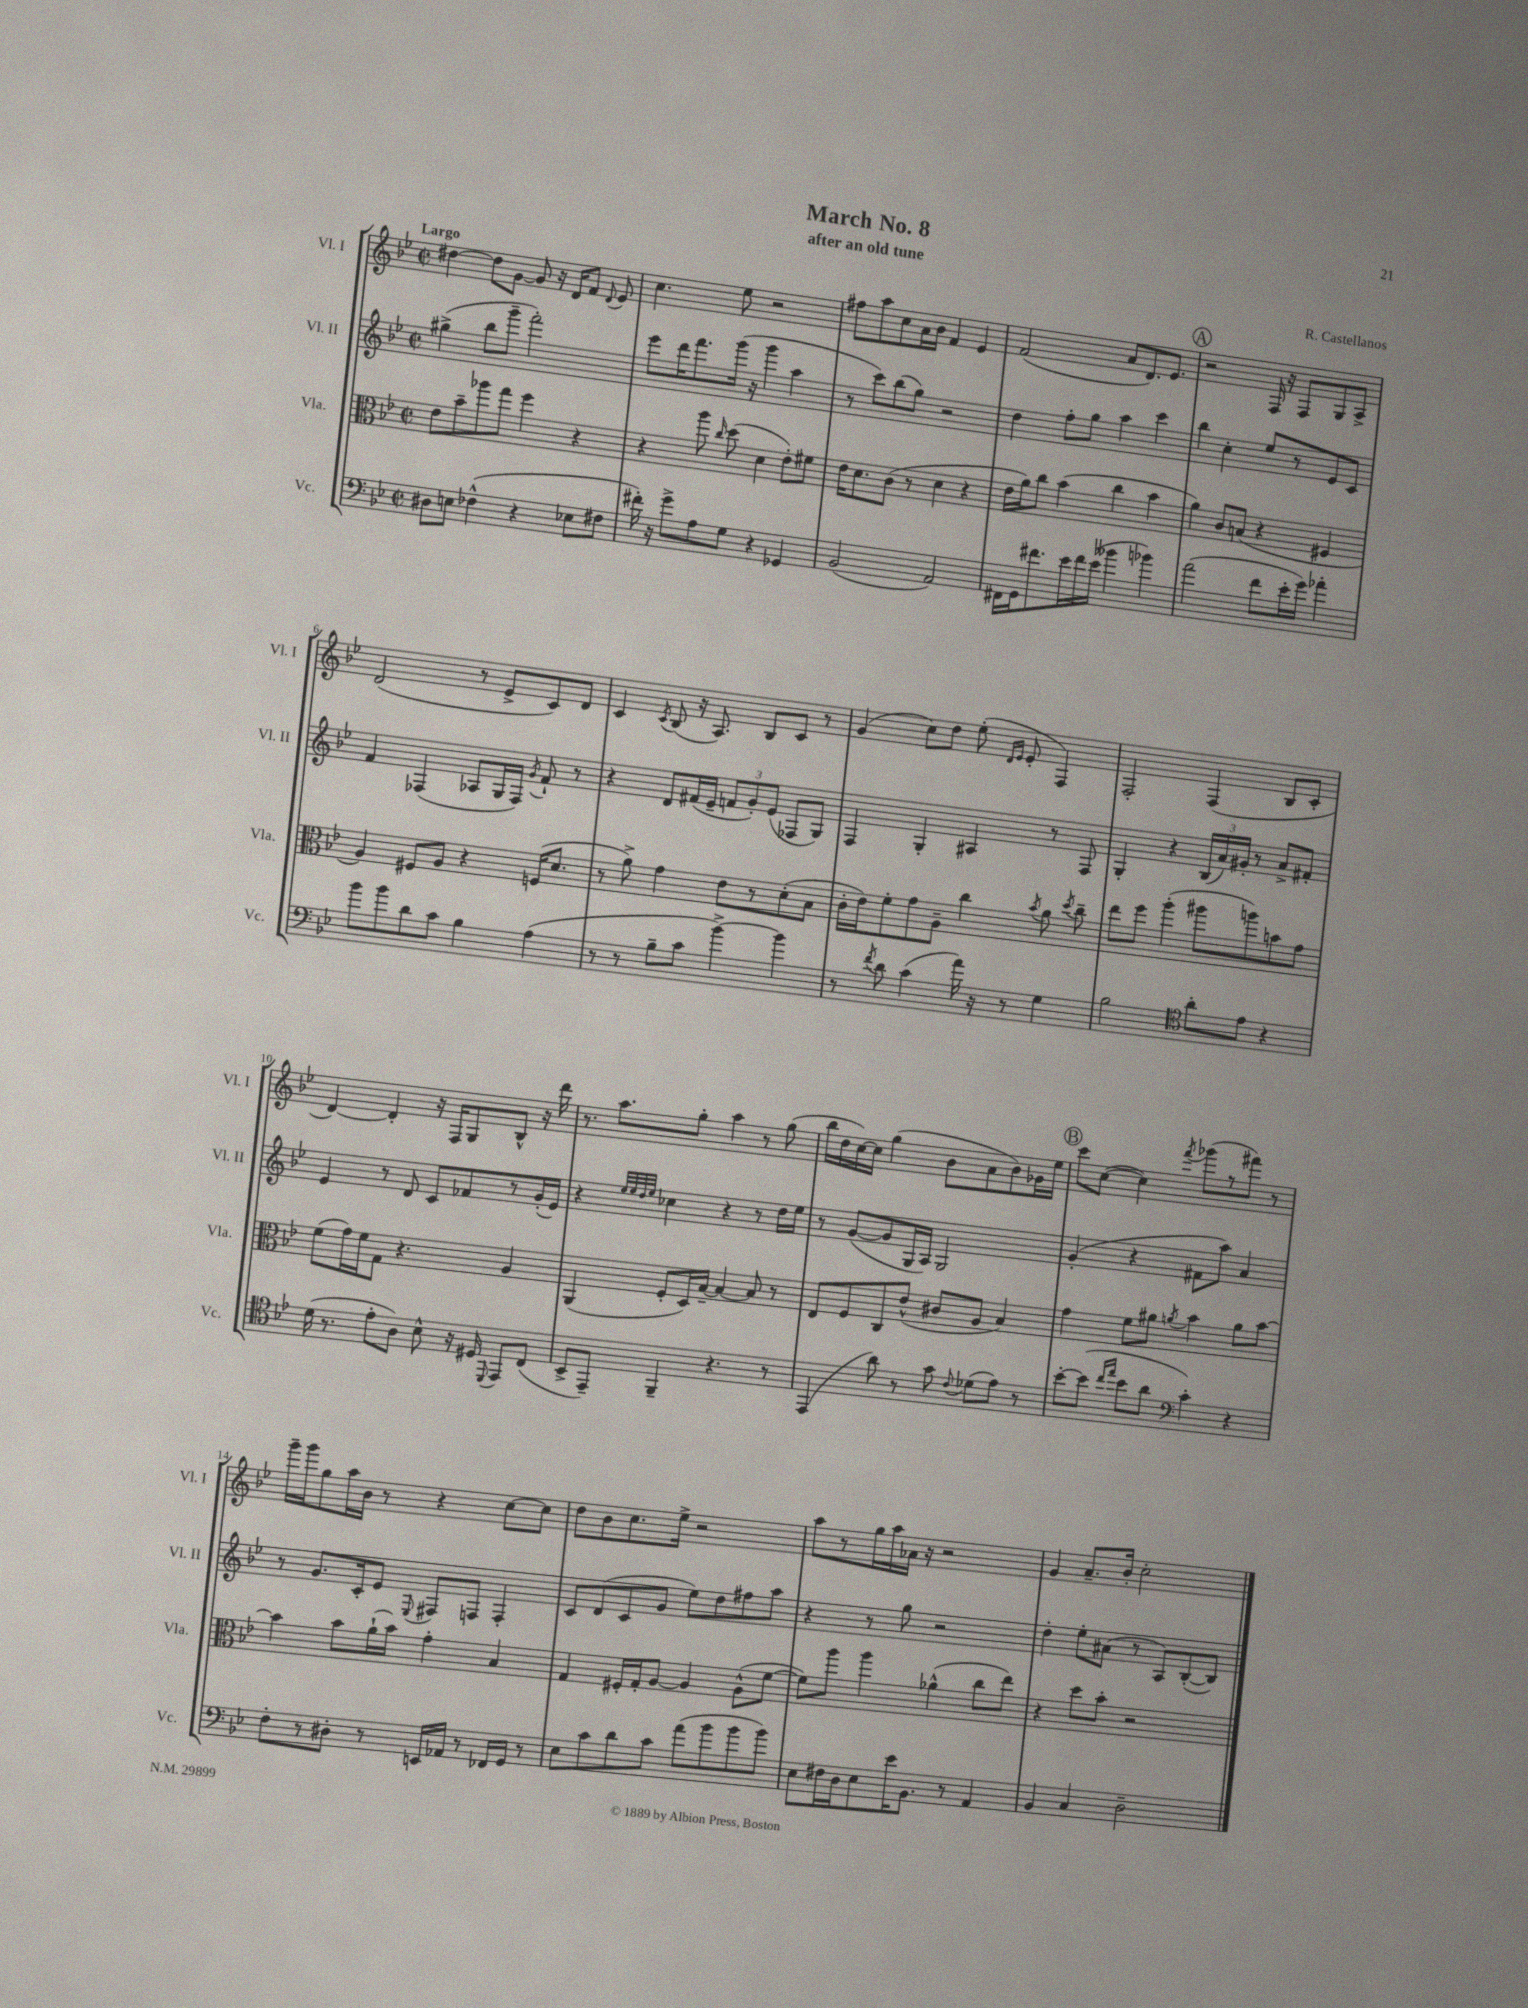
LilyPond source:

\header { title = "March No. 8" composer = "R. Castellanos" subtitle = "after an old tune" }
<<
\new StaffGroup <<
\new Staff = "s0" \with { instrumentName = "Vl. I" shortInstrumentName = "Vl. I" } {
    \clef treble \key bes \major \defaultTimeSignature \time 2/2 \tempo "Largo"
    \autoBeamOff dis''4~ dis''8[ g'8]~ g'8 r16 d'16[ f'8] \appoggiatura { d'8 } ees'8 |
    c''4. ees''8 r2 |
    fis''8[ a''8 c''8 a'16 bes'16] f'4 ees'4 |
    f'2( a'8[ d'8.) ees'8.] |
    \mark \markup { \circle "A" } r2 f16 r16 f8[ g8 a8]-> |
    d'2( r8 ees'8[-> c'8) d'8] |
    c'4 \acciaccatura { c'8 } bes8( r16 a8.) bes8[ c'8] r8 |
    g'4( c''8[) d''8] ees''8-.( \grace { d'16[ ees'16] } ees'8-. f4) |
    f2-. f4( bes8[ c'8]-. |
    d'4~) d'4-. r16 f16[ g8 bes8]-^ r16 d'''16 |
    r8. a''8.[ g''8]-. a''4 r8 g''8( |
    bes''16[ d''16 c''16~) c''16] g''4( bes'8[ a'8 bes'8) ges'16 ees''16] |
    \mark \markup { \circle "B" } c'''8[ c''8]~( c''4) \acciaccatura { f'''8 } ges'''8[( r8 fis'''8]) r8 |
    g'''16[-- g'''16 g''8 a''16 bes'16] r8 r4 c''8[~ c''8] |
    d''8[ bes'8 c''8. ees''16]-> r2 |
    a''8[ r8 g''16 a''16 aes'16] r16 r2 |
    g'4 a'8.[-- bes'16]-. c''2-. \bar "|." |
}
\new Staff = "s1" \with { instrumentName = "Vl. II" shortInstrumentName = "Vl. II" } {
    \clef treble \key bes \major \defaultTimeSignature \time 2/2
    \autoBeamOff gis''4->( bes''8[ g'''8]-- f'''2-.) |
    ees'''8[ d'''16 f'''8. g'''16]( r16 g'''4 a''4 |
    r8 c'''8[) bes''8( g''8]) r2 |
    d''4 f''8[-. g''8] a''4 c'''4 |
    \mark \markup { \circle "A" } bes''4 c''4-. ees''8[ r8 ees'8 c'8] |
    f'4 fes4( aes8[ g16 fes16]) \acciaccatura { g'8 } f'8-! r8 |
    r4 d'8[ fis'16( ees'16]-- \tuplet 3/2 { f'8[ g'8-.) ees'8]( } fes8[ g8]) |
    f4 g4-. ais4 r8 f8 |
    g4-. r4 \tuplet 3/2 { bes16[( a'16) gis'16]-. } r8 a'8[-> fis'8]-. |
    ees'4 r8 d'8 c'8[ fes'8 r8 g'16-.( ees'16]) |
    r4 \grace { ees''32[ ees''32 d''32 ees''32] } ces''4 r4 r8 d''16[ ees''16] |
    r8 g'8[~( g'8 g16 a16]) g2 |
    \mark \markup { \circle "B" } g'4-.( r4 fis'8[ a''8]) a'4 |
    r8 g'8.[ c'16-. ees'8] \appoggiatura { ees8 } fis8[ f8] f4-. |
    c'8[ d'8( c'8 g'8] ees''8[) d''8 fis''8 a''8] |
    r4 r8 g''8 r2 |
    d''4-. ees''8[-. ais'8]( r8 a8[) bes8~-.( bes8]) \bar "|." |
}
\new Staff = "s2" \with { instrumentName = "Vla." shortInstrumentName = "Vla." } {
    \clef alto \key bes \major \defaultTimeSignature \time 2/2
    \autoBeamOff ees'8[ bes'8-- aes''8 g''8] f''4 r4 |
    r4 a''8 \grace { c''16 } d''8( d'4 ees'8[-.) fis'8] |
    ees'16[ d'8. c'8]( r8 d'4 r4 |
    ees'16[ a'16) c''8] bes'4( c''4 bes'4 |
    \mark \markup { \circle "A" } a'4) c'8[ b8]( r4 fis4 |
    a4) fis8[ a8] r4 f16[( d'8.] |
    r8 a'8->) g'4 ees'8[ r8 d'8-.( bes8] |
    c'16[-. ees'16) f'8-. g'8 a8]-- c''4 \acciaccatura { bes'8 } a'8 \acciaccatura { d''8 } c''8-- |
    ees''8[ f''8] a''4-.( ais''8[ a''8) b'8 g'8] |
    f'8[( g'16) f'16 g8] r4. a4 |
    a,4( f8[-. d16) bes16]~-- bes4~ bes8 r8 |
    ees8[ f8 c8 ees'8]-^( cis'8[ a8] bes4) |
    \mark \markup { \circle "B" } g'4 f'8[ ais'8] \acciaccatura { a'8 } bes'4 a'8[ bes'8]~ |
    bes'4 bes'8[ a'16-!( bes'16]) g'4-. bes4 |
    g4 fis16[-. g16-. a8]~ a4 a8[-^( f'8]~ |
    f'8[) a''8] a''4 aes'4-^( c''8[ ees''8]) |
    r4 d''8[ bes'8]-. r2 \bar "|." |
}
\new Staff = "s3" \with { instrumentName = "Vc." shortInstrumentName = "Vc." } {
    \clef bass \key bes \major \defaultTimeSignature \time 2/2
    \autoBeamOff dis8[ e8] fes4-^( r4 ees8[ fis8] |
    fis'16-.) r16 g'8[-> a8 g8] r4 ges,4 |
    bes,2( a,2) |
    fis,16[ g,16 fis'8. ees'16 fis'16 ees'16]( beses'4 bes'4) |
    \mark \markup { \circle "A" } a'2( f'8[ ees'16-. g'16]) aes'4-. |
    bes'8[ bes'8 d'8 c'8] bes4 a4( |
    r8 r8 bes8[-- c'8] bes'4~->) bes'4 |
    r8 \acciaccatura { f'8 } d'8 c'4( a'16) r16 r8 g4 |
    bes2 \clef tenor a'8[-. ees'8] r4 |
    d'16( r8. ees'8[-. a8]) bes8-^ r16 dis16 \appoggiatura { d,8 } ees,8[ c8]( |
    bes,8[-> ees,8]--) f,4-- r4. r8 |
    ees,4( a'8) r8 g'8 \appoggiatura { c'8 } des'8[( ees'8]) r8 |
    \mark \markup { \circle "B" } bes'8[~-. bes'8]( \grace { c''16[ ees''16] } bes'8[ a'8] \clef bass c'4-.) r4 |
    f8[-. r8 dis8]-. r8 e,16[ aes,16] r8 fes,16[ g,16] r8 |
    ees8[ c'8 d'8 c'8] a'8[( bes'8 bes'8 bes'8]) |
    ees8[ fis16 d16 ees8 ees'16 bes,8.] r8 a,4 |
    bes,4 c4 d2-- \bar "|." |
}
>>
>>
